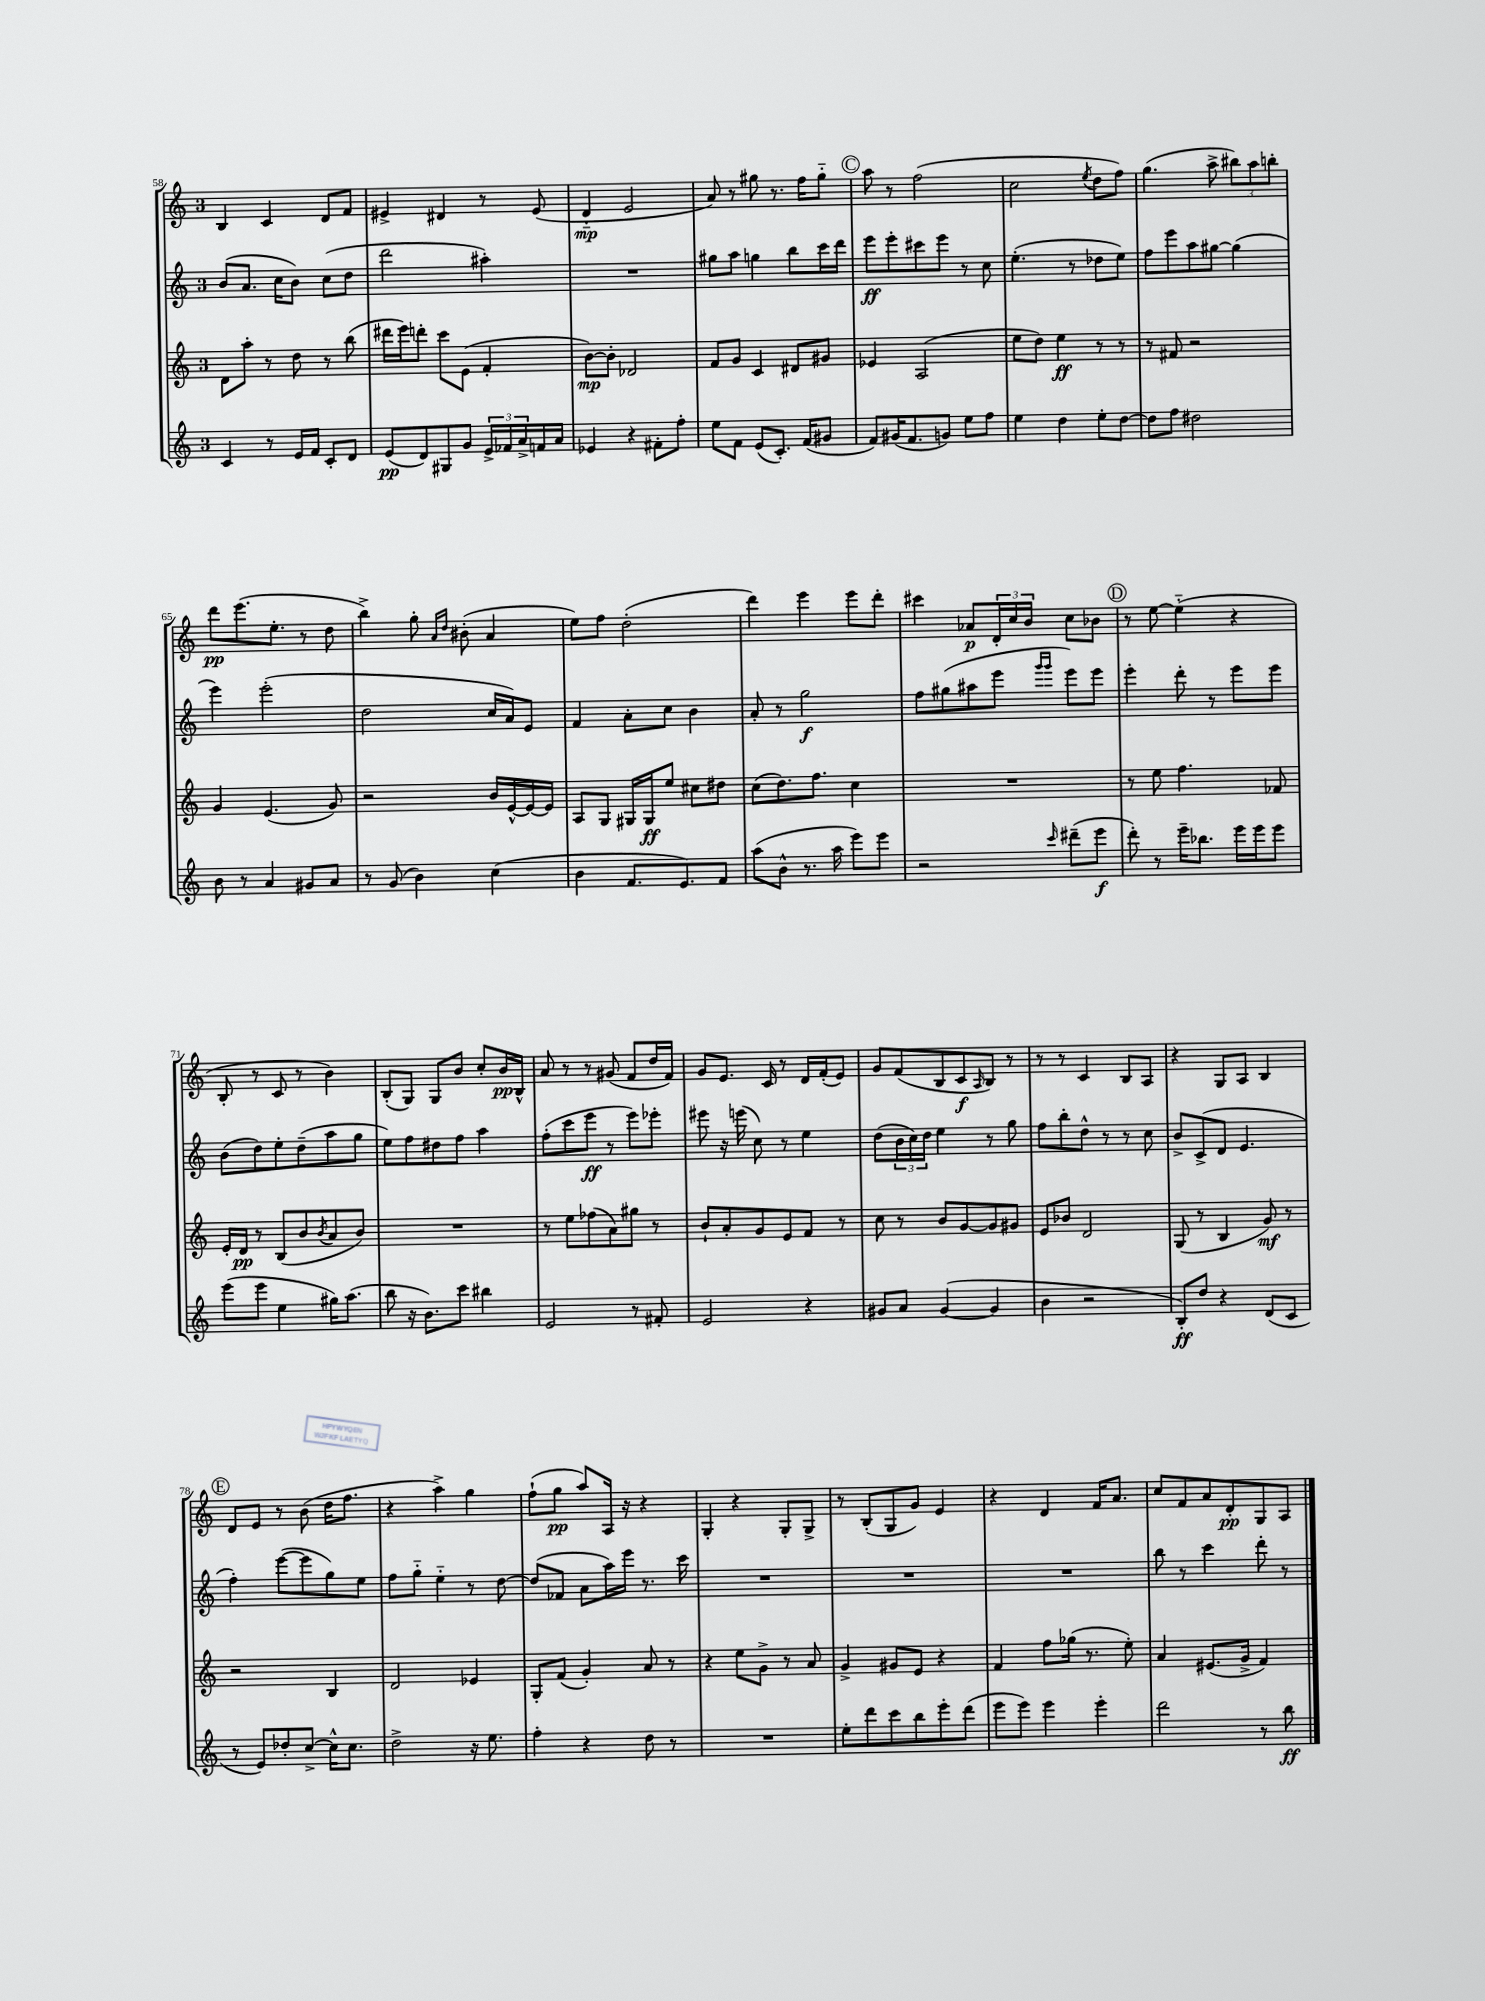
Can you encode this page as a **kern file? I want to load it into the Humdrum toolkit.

**kern	**kern	**kern	**kern
*staff4	*staff3	*staff2	*staff1
*clefG2	*clefG2	*clefG2	*clefG2
*k[]	*k[]	*k[]	*k[]
*M3/4	*M3/4	*M3/4	*M3/4
4c/	8d\L	(8b/L	4B/
.	8aa'\J	8.a/J	.
8r	8r	.	4c/
.	.	16cc\LK	.
16e/LL	8dd\	8b\J)	.
16f/JJ	.	.	.
8c'/L	8r	(8cc\L	8d/L
8d/J	(8bb\	8dd\J	8f/J
=	=	=	=
(8e/L	16ddd#\LL	2ddd\	4e#^/
.	16eee\J)	.	.
8d/)	8ddd'\J	.	.
8G#/	8ccc\L	.	4d#/
8g/J	(8e\J	.	.
24e^/LL	4f'/	4aa#'\)	8r
24f-/	.	.	.
24a^/	.	.	.
16f/	.	.	(8e#/
16a/JJ	.	.	.
=	=	=	=
4e-/	[8b\L)	2.r	4d'~/
.	8b'\]J	.	.
4r	2d-/	.	2e/
8f#'\L	.	.	.
8ff'\J	.	.	.
=	=	=	=
8ee\L	8f/L	8gg#\L	8a/)
8f\J	8g/J	8aa\J	8r
(8e/L	4c/	4gg\	8gg#\
8.c'/J)	.	.	8.r
.	8d#/L	8bb\L	.
(16f/LK	.	.	16ff\LK
8g#/J	8g#/J	16ccc\L	8gg#'~\J
.	.	16ddd\JJ	.
=	=	=	=
8f/L)	4e-/	8eee\L	8aa\
(16g#/K	.	8eee'\	8r
8.f/	.	.	.
.	(2A/	8ccc#\	(2ff\
8g/J)	.	8eee\J	.
8ee\L	.	8r	.
8ff\J	.	8cc\	.
=	=	=	=
4ee\	8ee\L	(4.ee'\	2cc\
.	8dd\J)	.	.
4dd\	4ee\	.	.
.	.	8r	.
.	.	.	8qee/
8ee'\L	8r	8dd-\L	8dd\L
[8dd\J	8r	8ee\J)	8ff\J)
=	=	=	=
8dd\]L	8r	8ff\L	(4.gg\
8ff\J	8f#/	8eee\	.
2dd#\	2r	8aa\	.
.	.	[8gg#\J	8aa^\
.	.	(4gg#\]	12bb#\L)
.	.	.	12aa\
.	.	.	12bb'\J
=	=	=	=
8b\	4g/	4eee\)	8ddd\L
8r	.	.	(8.eee\
4a/	(4.e/	(2eee'\	.
.	.	.	8.ee'\J
8g#/L	.	.	8r
8a/J	8g/)	.	8dd\
=	=	=	=
8r	2r	2dd\	4bb^\)
(8g/	.	.	.
4b\)	.	.	8gg'\
.	.	.	16qqa/LL
.	.	.	16qqdd/JJ
.	.	.	(8b#'\
(4cc\	16b/LL	16cc/LL	4a/
.	[16e^^/	16a/J)	.
.	16e/_	8e/J	.
.	16e/]JJ	.	.
=	=	=	=
4b\	8A/L	4f/	8ee\L)
.	8G/J	.	8ff\J
8.f/L	16G#/LL	8a'\L	(2dd'\
.	16G#/J	.	.
.	8ee/J	8cc\J	.
8.e/)	.	.	.
.	8cc#\L	4b\	.
8f/J	8dd#\J	.	.
=	=	=	=
(8aa\L	(8cc\L	8a'/	4ddd\)
8b^^\J	8.dd\)	8r	.
8.r	.	2gg\	4eee\
.	8.ff\J	.	.
16aa\	.	.	.
8eee\L)	4cc\	.	8eee\L
8eee\J	.	.	8ddd'\J
=	=	=	=
2r	2.r	8ff\L	4ccc#\
.	.	(8gg#\	.
.	.	8aa#\	8a-/L
.	.	8eee\J	24d'/L
.	.	.	24cc/
.	.	.	24b/JJ
.	.	16qqggg/LL	.
16qqccc/	.	16qqggg/JJ	.
(8ddd#~\L	.	8eee\L)	8cc\L
8eee\J	.	8eee\J	8b-\J
=	=	=	=
8ddd'\)	8r	4eee'\	8r
8r	8ee\	.	[8ee\
16eee~\LK	4.ff\	8ddd'\	(4ee'~\]
8.bb-\J	.	.	.
.	.	8r	.
16eee\LL	.	8eee\L	4r
16eee\J	.	.	.
8eee\J	8f-/	8eee\J	.
=	=	=	=
(8eee\L	16e'/LL	(8b\L	8B'/
.	16d/JJ	.	.
8eee\J	8r	8dd\)	8r
4ee\	(8B/L	8ee'\	8c/
.	8b/	(8dd~\	8r
.	8qb/	.	.
16gg#\LK)	8a/	8aa\	4b\)
(8.aa\J	.	.	.
.	8b/J)	8gg\J	.
=	=	=	=
8bb\	2.r	8ee\L)	(8B'/L
16r	.	8ff\	8G/J)
8.b\L)	.	.	.
.	.	8dd#\	8G/L
8ccc\J	.	8ff\J	8b/J
4bb#\	.	4aa\	8cc'/L
.	.	.	16b/L
.	.	.	16B^^/JJ
=	=	=	=
2e/	8r	(8ff'\L	8a/
.	8ee\L	8ccc\	8r
.	(8ff-\	8eee\J	8r
.	8a\)	8r	(8g#/
8r	8gg#\J	8eee\L)	8f/L
8f#'/	8r	8eee-'\J	16dd/L
.	.	.	16f/JJ)
=	=	=	=
2e/	8b`/L	8eee#\	8g/L
.	8a'/	16r	8.e/J
.	.	(16eee\	.
.	8g/	8cc\)	.
.	.	.	16c/
.	8e/	8r	8r
4r	8f/J	4ee\	16d/LL
.	.	.	(16f'/J
.	8r	.	8e/J)
=	=	=	=
8g#/L	8cc\	(8dd\L	8g/L
8a/J	8r	24b\L	(8f/
.	.	24cc\)	.
.	.	24dd\JJ	.
([4g#/	8b/L	4ee\	8B/
.	[8g/	.	8c/
.	.	.	16qqA/
4g#/]	8g/]	8r	8B/J)
.	8g#/J	8gg\	8r
=	=	=	=
4b\	8e/L	8ff\L	8r
.	8b-/J	8bb'\	8r
2r	2d/	8dd^^\J	4c/
.	.	8r	.
.	.	8r	8B/L
.	.	8cc\	8A/J
=	=	=	=
8B'/L)	(8G/	8b^/L	4r
8dd/J	8r	(8c^/	.
4r	4B/	8d/J	8G/L
.	.	4.e/	8A/J
(8d/L	8g/)	.	4B/
8c/J	8r	.	.
=	=	=	=
8r	2r	4ff'\)	8d/L
8e/L)	.	.	8e/J
8dd-'/	.	([8eee\L	8r
[8cc^/J	.	8eee\]	(8b\
16cc^^\]LK	4B/	8gg\)	16dd\LK
8.cc\J	.	.	8.ff\J
.	.	8ee\J	.
=	=	=	=
2dd^\	2d/	8ff\L	4r
.	.	8gg'~\J	.
.	.	4ee'~\	4aa^\)
16r	4e-/	8r	4gg\
8.ee\	.	.	.
.	.	[8dd\	.
=	=	=	=
4ff'\	8G'/L	(8dd/]L	(8ff`\L
.	(8f/J	8f-/J	8gg\J
4r	4g'/)	8a\L	8aa/L)
.	.	16aa\L)	16A/Jk
.	.	16eee\JJ	16r
8dd\	8a/	8.r	4r
8r	8r	.	.
.	.	16ccc\	.
=	=	=	=
2.r	4r	2.r	4G'/
.	8ee\L	.	4r
.	8g^\J	.	.
.	8r	.	8G'/L
.	8a/	.	8G^/J
=	=	=	=
8ee'\L	4g^/	2.r	8r
8ddd\	.	.	(8B'/L
8ccc\	8g#/L	.	8G/
8bb\	8e/J	.	8g/J)
8eee'\	4r	.	4e/
(8ddd\J	.	.	.
=	=	=	=
8eee\L	4f/	2.r	4r
8eee\J)	.	.	.
4eee\	8ff\L	.	4d/
.	(16gg-\Jk	.	.
.	8.r	.	.
4eee'\	.	.	16f/LK
.	.	.	8.a/J
.	8ee'\)	.	.
=	=	=	=
2ddd\	4a/	8bb\	8cc/L
.	.	8r	8f/
.	(8.e#/L	4ccc\	8a/
.	.	.	8d'/
.	16g^/Jk	.	.
8r	4f/)	8ddd'\	8G/
8bb\	.	8r	8A/J
==	==	==	==
*-	*-	*-	*-
